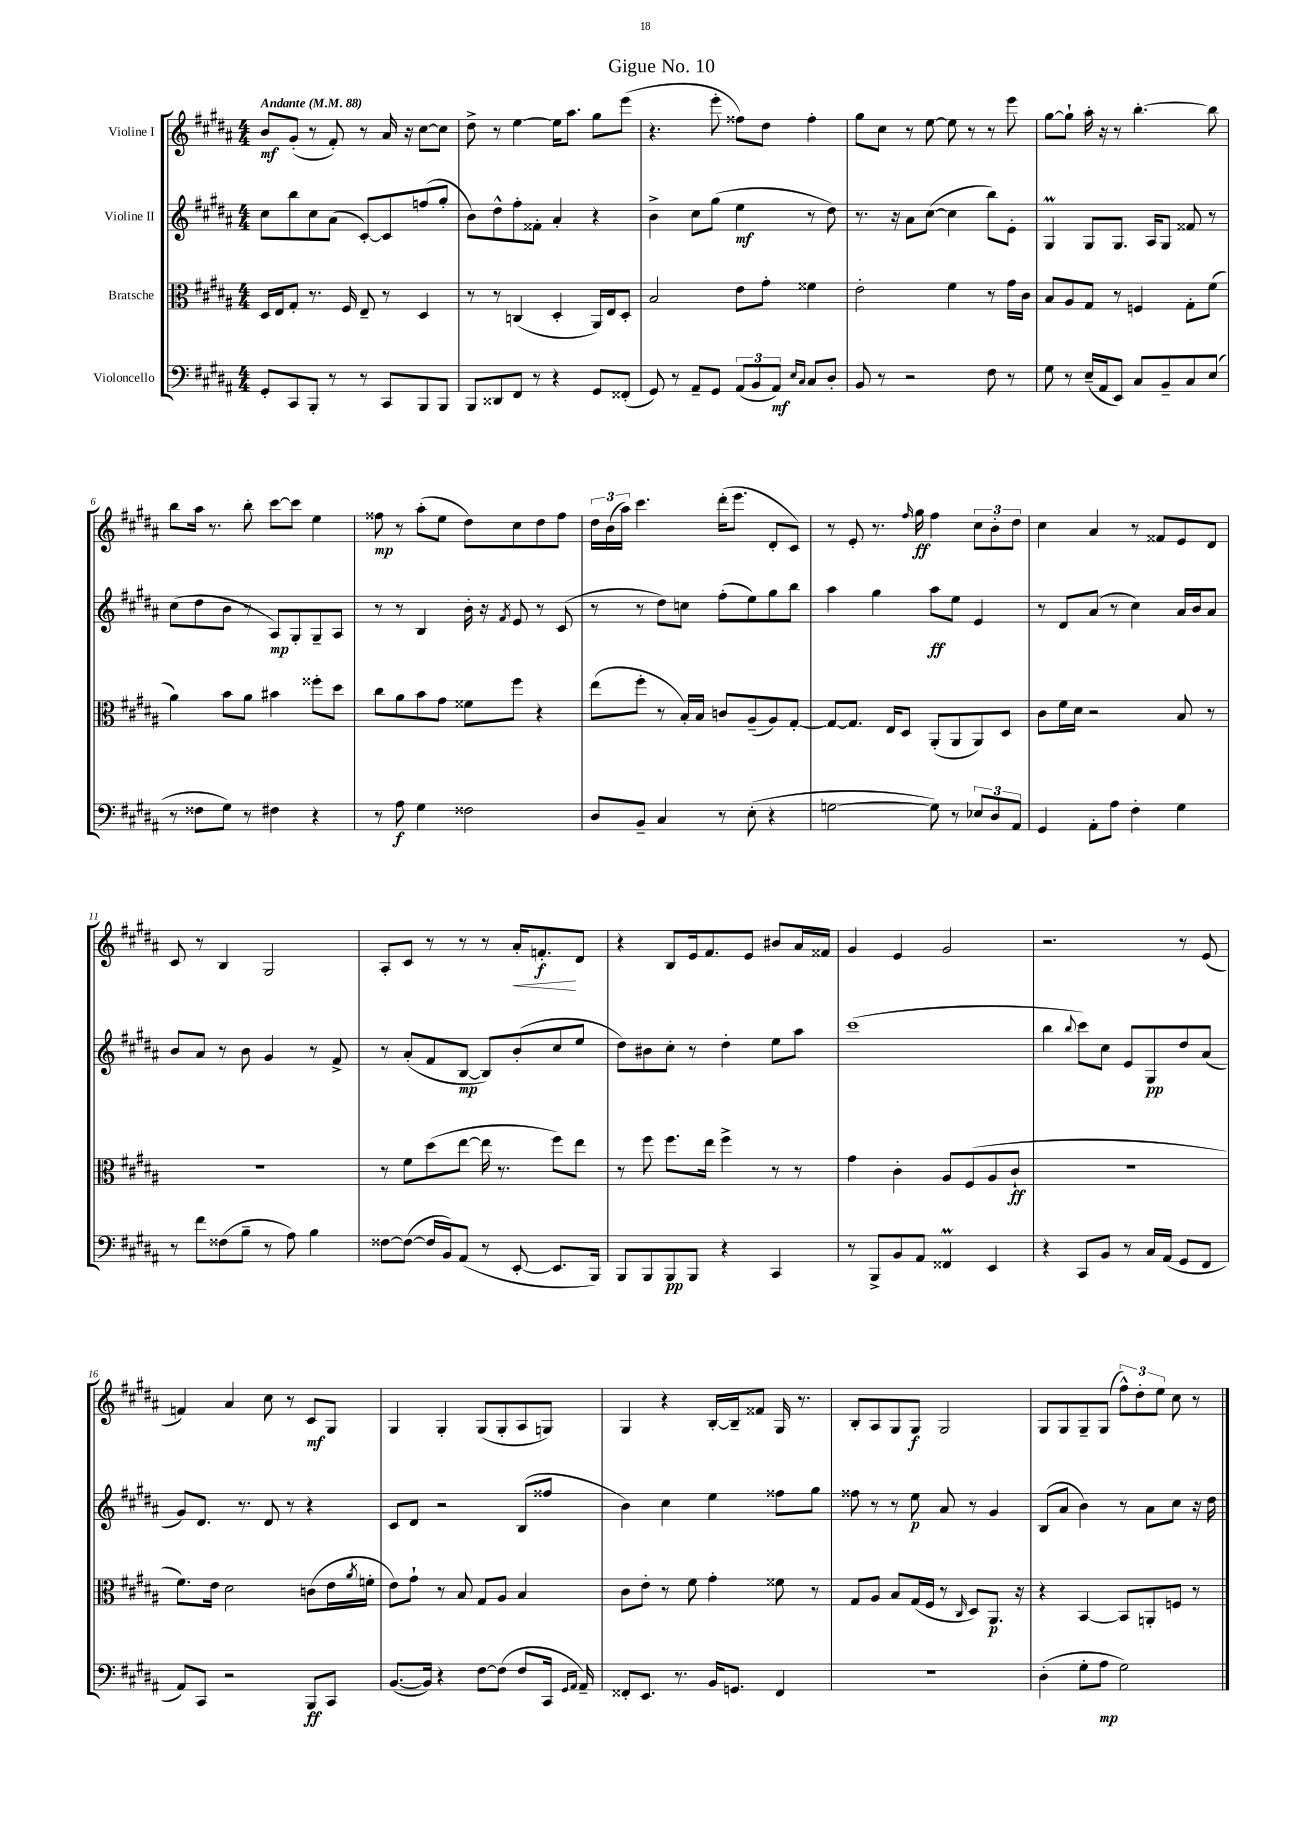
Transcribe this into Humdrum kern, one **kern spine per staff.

**kern	**dynam	**kern	**dynam	**kern	**dynam	**kern	**dynam
*part4	*part4	*part3	*part3	*part2	*part2	*part1	*part1
*staff4	*staff4	*staff3	*staff3	*staff2	*staff2	*staff1	*staff1
*I"Violoncello	*	*I"Bratsche	*	*I"Violine II	*	*I"Violine I	*
*clefF4	*	*clefC3	*	*clefG2	*	*clefG2	*
*k[f#c#g#d#a#]	*	*k[f#c#g#d#a#]	*	*k[f#c#g#d#a#]	*	*k[f#c#g#d#a#]	*
*M4/4	*	*M4/4	*	*M4/4	*	*M4/4	*
*MM88	*	*MM88	*	*MM88	*	*MM88	*
=1	=1	=1	=1	=1	=1	=1	=1
!	!	!	!	!	!	!LO:TX:a:B:t=Andante	!
8GG#'/L	.	16D#/LL	.	8cc#\L	.	8b/L	mf
.	.	16E/J	.	.	.	.	.
8CC#/	.	8G#'/J	.	8bb\	.	(8g#'/J	.
8BBB'/J	.	8.r	.	8cc#\	.	8r	.
8r	.	.	.	(8a#\J	.	8f#'/)	.
.	.	16F#/	.	.	.	.	.
8r	.	8E~/	.	[8c#'/L)	.	8r	.
8CC#/L	.	8r	.	8c#/]	.	16a#/	.
.	.	.	.	.	.	16r	.
8BBB/	.	4D#/	.	(8ffn/	.	[8cc#\L	.
8BBB/J	.	.	.	8gg#'/J	.	8cc#\J]	.
=2	=2	=2	=2	=2	=2	=2	=2
8BBB/L	.	8r	.	8b\L)	.	8dd#^\	.
8DD##X/	.	8r	.	8dd#^^\	.	8r	.
8FF#/J	.	(4Cn/	.	8ff#'\	.	[4ee\	.
8r	.	.	.	8f##X'\J	.	.	.
4r	.	4D#'/	.	4a#'/	.	16ee\KL]	.
.	.	.	.	.	.	8.aa#\J	.
8GG#/L	.	16AA#/LL)	.	4r	.	8gg#\L	.
.	.	16E/J	.	.	.	.	.
(8FF##X'/J	.	8D#'/J	.	.	.	(8eee\J	.
=3	=3	=3	=3	=3	=3	=3	=3
8GG#/)	.	2B/	.	4b^\	.	4.r	.
8r	.	.	.	.	.	.	.
8AA#~/L	.	.	.	8cc#\L	.	.	.
8GG#/J	.	.	.	(8gg#\J	.	8eee'\	.
(12AA#/L	.	8e\L	.	4ee\	mf	8ff##X\L)	.
12BB/	.	.	.	.	.	.	.
.	.	8g#'\J	.	.	.	8dd#\J	.
12AA#/J)	mf	.	.	.	.	.	.
16qqE/LL	.	.	.	.	.	.	.
16qqC#/JJ	.	.	.	.	.	.	.
8C#/L	.	4f##X\	.	8r	.	4ff##'\	.
8D#'/J	.	.	.	8dd#\)	.	.	.
=4	=4	=4	=4	=4	=4	=4	=4
8BB/	.	2e'\	.	8.r	.	8gg#\L	.
8r	.	.	.	.	.	8cc#\J	.
.	.	.	.	16r	.	.	.
2r	.	.	.	8a#\L	.	8r	.
.	.	.	.	([8cc#\J	.	[8ee\	.
.	.	4f#\	.	4cc#\]	.	8ee\]	.
.	.	.	.	.	.	8r	.
8F#\	.	8r	.	8bb\L)	.	8r	.
8r	.	16g#\LL	.	8e'\J	.	8eee\	.
.	.	16c#\JJ	.	.	.	.	.
=5	=5	=5	=5	=5	=5	=5	=5
8G#\	.	8B/L	.	4G#M/	.	[8gg#\L	.
8r	.	8A#/	.	.	.	8gg#`\J]	.
(16E~/LL	.	8G#/J	.	8G#/L	.	16aa#'\	.
16AA#/J	.	.	.	.	.	16r	.
8EE/J)	.	8r	.	8.G#/J	.	8r	.
8C#/L	.	4Fn/	.	.	.	[4.bb'\	.
.	.	.	.	16A#/KL	.	.	.
8BB~/	.	.	.	8G#/J	.	.	.
8C#/	.	8G#'\L	.	8f##X/	.	.	.
(8E/J	.	(8f#\J	.	8r	.	8bb\]	.
!!LO:LB:g=z
=6	=6	=6	=6	=6	=6	=6	=6
8r	.	4a#\)	.	(8cc#\L	.	8bb\L	.
8F##X\L	.	.	.	8dd#\	.	16aa#\Jk	.
.	.	.	.	.	.	8.r	.
8G#\J)	.	8b\L	.	8b\J	.	.	.
8r	.	8a#\J	.	8r	.	8bb'\	.
4F#X\	.	4b#X\	.	8A#/L)	mp	[8ccc#\L	.
.	.	.	.	8G#'/	.	8ccc#\J]	.
4r	.	8ff##X'\L	.	8G#~/	.	4ee\	.
.	.	8dd#\J	.	8A#/J	.	.	.
=7	=7	=7	=7	=7	=7	=7	=7
8r	.	8cc#\L	.	8r	.	8ff##X\	mp
8A#\	f	8a#\	.	8r	.	8r	.
4G#\	.	8b\	.	4B/	.	(8aa#'\L	.
.	.	8g#\J	.	.	.	8ee\J	.
2F##X\	.	8f##X\L	.	16b'\	.	8dd#\L)	.
.	.	.	.	16r	.	.	.
.	.	.	.	8qf#/	.	.	.
.	.	8ff#\J	.	8e/	.	8cc#\	.
.	.	4r	.	8r	.	8dd#\	.
.	.	.	.	(8c#/	.	8ff##\J	.
=8	=8	=8	=8	=8	=8	=8	=8
8D#/L	.	(8ee\L	.	8r	.	24dd#\LL	.
.	.	.	.	.	.	(24b\	.
.	.	.	.	.	.	24aa#\JJ)	.
8BB~/J	.	8ff#'\J	.	8r	.	4.ccc#\	.
4C#/	.	8r	.	8dd#\L)	.	.	.
.	.	16B'/LL)	.	8ccn\J	.	.	.
.	.	16B/JJ	.	.	.	.	.
8r	.	8cn/L	.	(8ff#'\L	.	(16ddd#'\KL	.
.	.	.	.	.	.	8.eee\J	.
(8E'\	.	(8A#~/	.	8ee\)	.	.	.
4r	.	8A#/)	.	8gg#\	.	8d#'/L	.
.	.	[8G#'/J	.	8bb\J	.	8c#/J)	.
=9	=9	=9	=9	=9	=9	=9	=9
[2Gn\	.	8G#/L_	.	4aa#\	.	8r	.
.	.	8.G#/J]	.	.	.	8e'/	.
.	.	.	.	4gg#\	.	8.r	.
.	.	16E/KL	.	.	.	.	.
.	.	8D#/J	.	.	.	.	.
.	.	.	.	.	.	16qqff#/	.
.	.	.	.	.	.	16gg#\	ff
8G\])	.	(8AA#'/L	.	8aa#\L	ff	4ff#\	.
8r	.	8AA#/	.	8ee\J	.	.	.
12E-X/L	.	8AA#/)	.	4e/	.	12cc#\L	.
12D#/	.	.	.	.	.	12b'\	.
.	.	8D#/J	.	.	.	.	.
12AA#/J	.	.	.	.	.	12dd#\J	.
=10	=10	=10	=10	=10	=10	=10	=10
4GG#/	.	8c#\L	.	8r	.	4cc#\	.
.	.	16f#\L	.	8d#/L	.	.	.
.	.	16d#\JJ	.	.	.	.	.
8AA#'\L	.	2r	.	(8a#/J	.	4a#/	.
8A#\J	.	.	.	8r	.	.	.
4F#'\	.	.	.	4cc#\)	.	8r	.
.	.	.	.	.	.	8f##X/L	.
4G#\	.	8B/	.	16a#/LL	.	8e/	.
.	.	.	.	16b/J	.	.	.
.	.	8r	.	8a#/J	.	8d#/J	.
!!LO:LB:g=z
=11	=11	=11	=11	=11	=11	=11	=11
8r	.	1r	.	8b/L	.	8c#/	.
8f#\L	.	.	.	8a#/J	.	8r	.
(8F##X\	.	.	.	8r	.	4B/	.
8B~\J	.	.	.	8b\	.	.	.
8r	.	.	.	4g#/	.	2G#/	.
8A#\)	.	.	.	.	.	.	.
4B\	.	.	.	8r	.	.	.
.	.	.	.	8f#^/	.	.	.
=12	=12	=12	=12	=12	=12	=12	=12
[8F##X\L	.	8r	.	8r	.	8A#'/L	.
(8F##\J_	.	8f#\L	.	(8a#'/L	.	8c#/J	.
16F##/LL]	.	(8dd#\	.	8f#/	.	8r	.
16BB/J)	.	.	.	.	.	.	.
(8AA#/J	.	[8ee\J	.	[8B/J	mp	8r	.
8r	.	16ee\]	.	8B/L])	.	8r	.
.	.	8.r	.	.	.	.	.
!	!	!	!	!	!	!	!LO:HP:b
[8EE'/	.	.	.	(8b'/	.	16a#'/KL	<
.	.	.	.	.	.	8.fn'/	f
8.EE/L]	.	8ff#\L)	.	8cc#/	.	.	.
.	.	8ee\J	.	8ee/J	.	8d#/J	[
16BBB/Jk)	.	.	.	.	.	.	.
=13	=13	=13	=13	=13	=13	=13	=13
8BBB/L	.	8r	.	8dd#\L)	.	4r	.
8BBB/	.	8ff#\	.	8b#X\	.	.	.
8BBB/	pp	8.ff#\L	.	8cc#'\J	.	8B/L	.
8BBB/J	.	.	.	8r	.	16e/k	.
.	.	16ee\Jk	.	.	.	8.f#/	.
4r	.	4ff#^\	.	4dd#'\	.	.	.
.	.	.	.	.	.	8e/J	.
4CC#/	.	8r	.	8ee\L	.	8b#X/L	.
.	.	8r	.	8aa#\J	.	16a#/L	.
.	.	.	.	.	.	16f##X/JJ	.
=14	=14	=14	=14	=14	=14	=14	=14
8r	.	4g#\	.	(1ccc#	.	4g#/	.
8BBB^/L	.	.	.	.	.	.	.
8BB/	.	4c#'\	.	.	.	4e/	.
8AA#/J	.	.	.	.	.	.	.
4FF##Xm/	.	8A#/L	.	.	.	2g#/	.
.	.	(8F#/	.	.	.	.	.
4EE/	.	8A#/	.	.	.	.	.
.	.	8c#`/J	ff	.	.	.	.
=15	=15	=15	=15	=15	=15	=15	=15
4r	.	1r	.	4bb\	.	2.r	.
.	.	.	.	8qqbb/	.	.	.
8CC#/L	.	.	.	8ccc#\L)	.	.	.
8BB/J	.	.	.	8cc#\J	.	.	.
8r	.	.	.	8e/L	.	.	.
16C#/LL	.	.	.	8G#/	pp	.	.
(16AA#/JJ	.	.	.	.	.	.	.
8GG#/L	.	.	.	8dd#/	.	8r	.
8FF#/J	.	.	.	(8a#/J	.	(8e/	.
!!LO:LB:g=z
=16	=16	=16	=16	=16	=16	=16	=16
8AA#/L)	.	8.f#\L)	.	8g#/L)	.	4fn/)	.
8CC#/J	.	.	.	8.d#/J	.	.	.
.	.	16e\Jk	.	.	.	.	.
2r	.	2d#\	.	.	.	4a#/	.
.	.	.	.	8.r	.	.	.
.	.	.	.	8d#/	.	8cc#\	.
.	.	.	.	8r	.	8r	.
8BBB/L	ff	(8cn\L	.	4r	.	8c#/L	mf
8CC#/J	.	16e\L	.	.	.	8G#/J	.
.	.	8qa#/	.	.	.	.	.
.	.	16fn'\JJ	.	.	.	.	.
=17	=17	=17	=17	=17	=17	=17	=17
([8.BB/L	.	8e\L)	.	8c#/L	.	4G#/	.
.	.	8g#`\J	.	8d#/J	.	.	.
16BB/Jk])	.	.	.	.	.	.	.
4r	.	8r	.	2r	.	4G#'/	.
.	.	8B/	.	.	.	.	.
[8F#\L	.	8G#/L	.	.	.	(8G#/L	.
(8F#\J]	.	8A#/J	.	.	.	8G#'/	.
8F#/L	.	4B/	.	(8B/L	.	8A#/	.
16CC#/Jk	.	.	.	8ff##X/J	.	8Gn/J)	.
16qqGG#/LL	.	.	.	.	.	.	.
16qqAA#/JJ	.	.	.	.	.	.	.
16AA#~/)	.	.	.	.	.	.	.
=18	=18	=18	=18	=18	=18	=18	=18
8FF##X'/L	.	8c#\L	.	4b\)	.	4G#/	.
8.EE/J	.	8e'\J	.	.	.	.	.
.	.	8r	.	4cc#\	.	4r	.
8.r	.	.	.	.	.	.	.
.	.	8f#\	.	.	.	.	.
16BB/KL	.	4g#'\	.	4ee\	.	[16B'/LL	.
8.GGn/J	.	.	.	.	.	16B~/J]	.
.	.	.	.	.	.	8f##X/J	.
4FF##/	.	8f##X\	.	8ff##X\L	.	16G#/	.
.	.	.	.	.	.	8.r	.
.	.	8r	.	8gg#\J	.	.	.
=19	=19	=19	=19	=19	=19	=19	=19
1r	.	8G#/L	.	8ff##X\	.	8B'/L	.
.	.	8A#/J	.	8r	.	8A#/	.
.	.	8B/L	.	8r	.	8G#/	.
.	.	(16G#/L	.	8ee\	p	8G#/J	f
.	.	16F#/JJ	.	.	.	.	.
.	.	8r	.	8a#/	.	2G#/	.
.	.	16qqC#/	.	.	.	.	.
.	.	8D#/L)	.	8r	.	.	.
.	.	8.AA#/J	p	4g#/	.	.	.
.	.	16r	.	.	.	.	.
=20	=20	=20	=20	=20	=20	=20	=20
(4D#'\	.	4r	.	(8B/L	.	8G#/L	.
.	.	.	.	8a#/J	.	8G#/	.
8G#'\L	.	[4BB/	.	4b\)	.	8G#~/	.
8A#\J	mp	.	.	.	.	(8G#/J	.
2G#\)	.	8BB/L]	.	8r	.	12ff#^^\L)	.
.	.	.	.	.	.	12dd#'\	.
.	.	8AAn'/	.	8a#\L	.	.	.
.	.	.	.	.	.	12ee\J	.
.	.	8Fn/J	.	8cc#\J	.	8cc#\	.
.	.	8r	.	16r	.	8r	.
.	.	.	.	16dd#\	.	.	.
==	==	==	==	==	==	==	==
*-	*-	*-	*-	*-	*-	*-	*-
